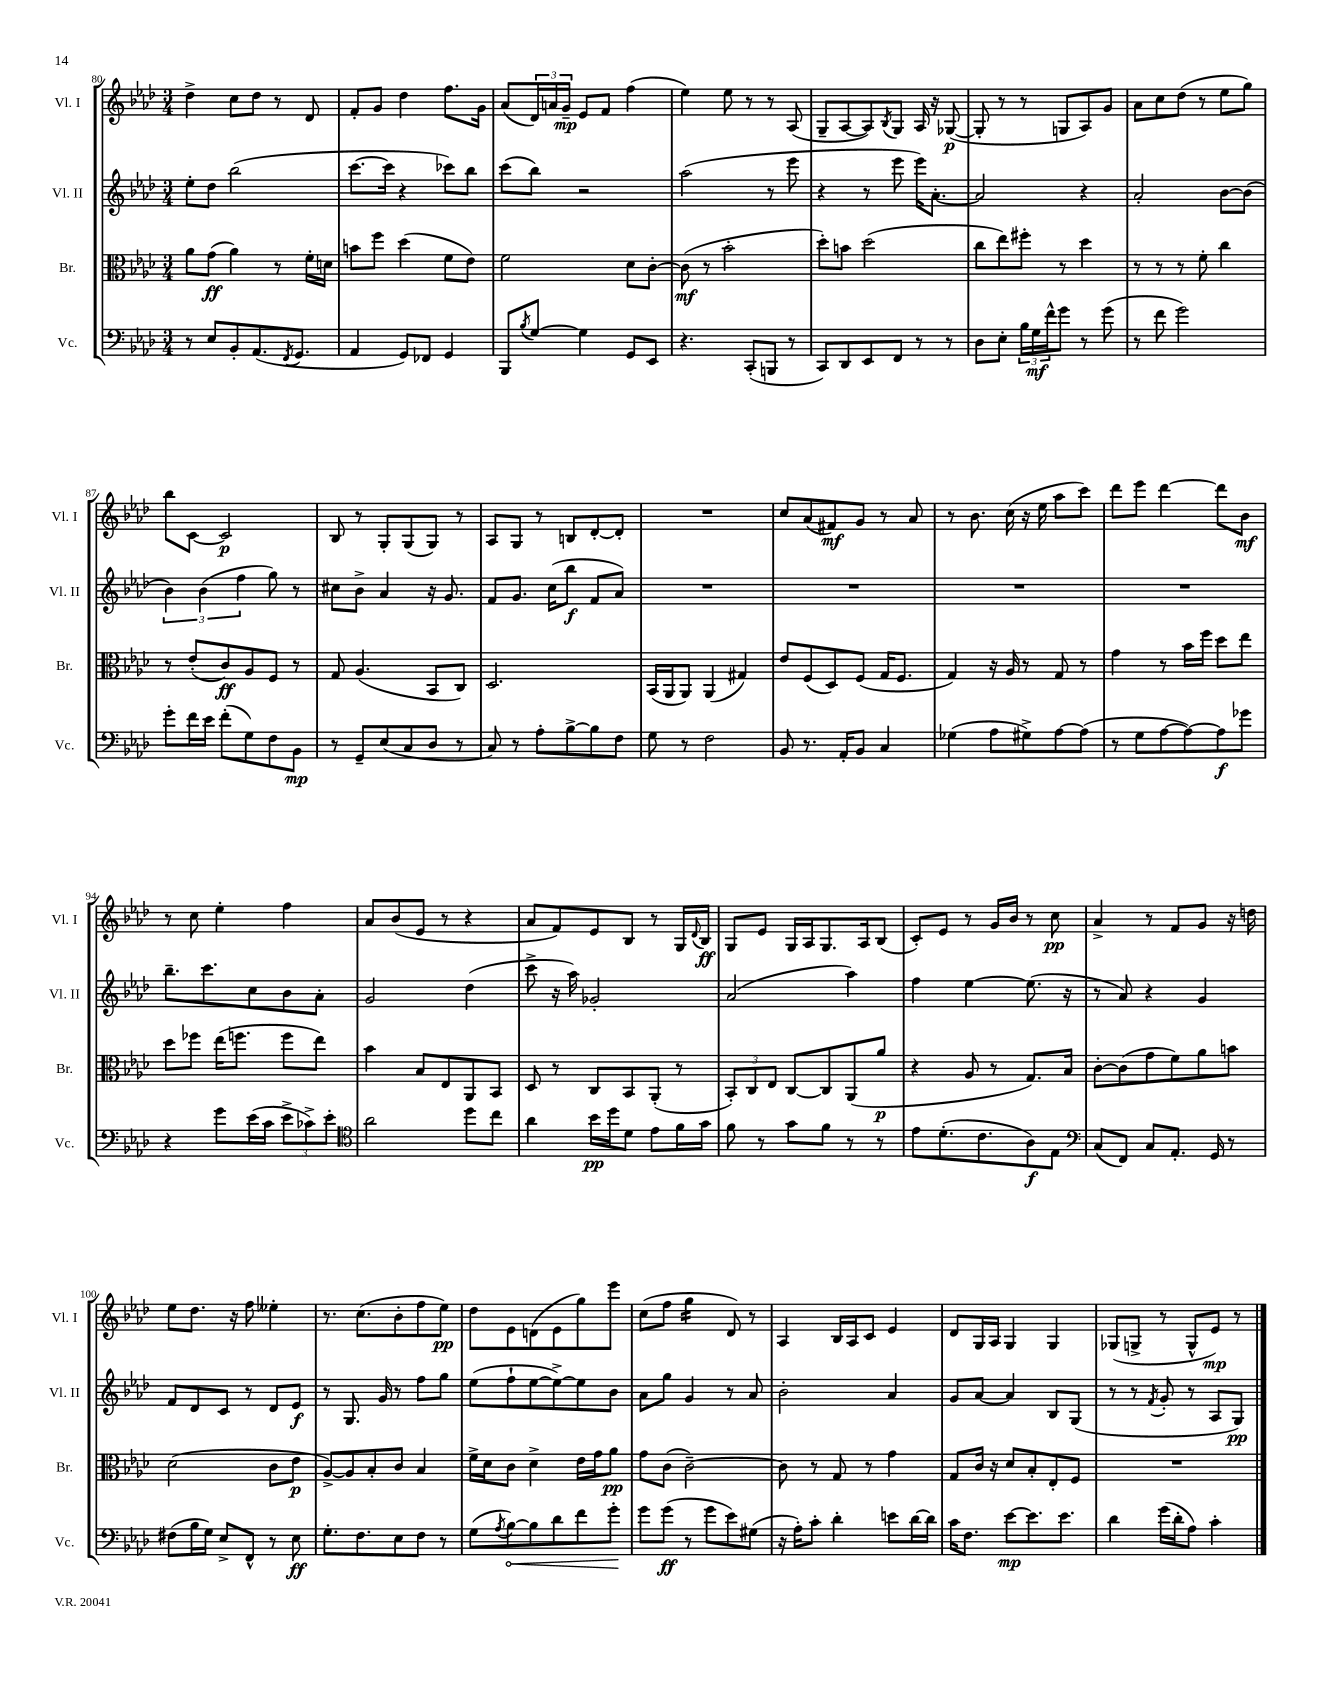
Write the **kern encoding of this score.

**kern	**kern	**kern	**kern
*staff4	*staff3	*staff2	*staff1
*clefF4	*clefC3	*clefG2	*clefG2
*k[b-e-a-d-]	*k[b-e-a-d-]	*k[b-e-a-d-]	*k[b-e-a-d-]
*M3/4	*M3/4	*M3/4	*M3/4
8r	8a-	8ee-'	4dd-^
8E-	(8g	8dd-	.
8BB-'	4a-)	(2bb-	8cc
(8.AA-	.	.	8dd-
.	8r	.	8r
8qFF	.	.	.
8.GG	.	.	.
.	16f'	.	8d-
.	16d	.	.
=	=	=	=
4AA-	8b	[8.ccc	8f'
.	8ff	.	8g
.	.	16ccc]	.
8GG)	(4dd-	4r	4dd-
8FF-	.	.	.
4GG	8f	8ccc-)	8.ff
.	8e-)	8bb-	.
.	.	.	16g
=	=	=	=
8BBB-	2f	(8ccc	(8a-
8qB-	.	.	.
[8G	.	8bb-)	24d-)
.	.	.	24a
.	.	.	24g~
4G]	.	2r	8e-
.	.	.	8f
8GG	8d-	.	(4ff
8EE-	[8c'	.	.
=	=	=	=
4.r	(8c]	(2aa-	4ee-)
.	8r	.	.
.	2b-'	.	8ee-
(8CC'	.	.	8r
8BBB	.	8r	8r
8r	.	8eee-	(8A-
=	=	=	=
8CC)	8dd-')	4r	8G~
8DD-	8b	.	[8A-
8EE-	(2dd-	8r	8A-])
.	.	.	8qB-
8FF	.	8eee-	8G
8r	.	16eee-)	16A-
.	.	[8.a-'	16r
8r	.	.	([8G-
=	=	=	=
8D-	8cc	2a-]	8G-']
8E-'	8ee-)	.	8r
24B-	8ff#'	.	8r
24G	.	.	.
24f^^	.	.	.
8g	8r	.	8G
8r	4dd-	4r	8A-)
(8g	.	.	8g
=	=	=	=
8r	8r	2a-'	8a-
8f	8r	.	8cc
2g)	8r	.	(8dd-
.	8f'	.	8r
.	4cc	[8b-	8ee-
.	.	(8b-]	8gg)
=	=	=	=
8g'	8r	6b-)	8bb-
16f	(8e-'	.	[8c
.	.	(6b-	.
16e-	.	.	.
(8f'	8c)	.	2c]
.	.	6ff	.
8G)	8A-	.	.
8F	8F	8gg)	.
8BB-	8r	8r	.
=	=	=	=
8r	8G	8cc#	8B-
8GG~	(4.A-	8b-^	8r
(8E-	.	4a-	8G'
8C	.	.	(8G
8D-	8BB-	16r	8G)
.	.	8.g	.
8r	8C)	.	8r
=	=	=	=
8C)	2.D-	8f	8A-
8r	.	8.g	8G
8A-'	.	.	8r
.	.	(16cc	.
[8B-^	.	8bb-	8B
8B-]	.	8f	[8d-'
8F	.	8a-)	8d-']
=	=	=	=
8G	(16BB-	2.r	2.r
.	16AA-	.	.
8r	8AA-)	.	.
2F	(4AA-	.	.
.	4G#)	.	.
=	=	=	=
8BB-	8e-	2.r	8cc
8.r	(8F	.	(8a-
.	8D-)	.	8f#)
16AA-'	.	.	.
8BB-	(8F	.	8g
4C	16G	.	8r
.	8.F	.	.
.	.	.	8a-
=	=	=	=
(4G-	4G)	2.r	8r
.	.	.	8.b-
8A-	16r	.	.
.	16A-	.	(16cc
8G#^)	8r	.	16r
.	.	.	16ee-
[8A-	8G	.	8aa-
(8A-]	8r	.	8ccc)
=	=	=	=
8r	4g	2.r	8ddd-
8G	.	.	8eee-
[8A-	8r	.	[4ddd-
8A-_)	16b-	.	.
.	16ff	.	.
8A-]	8dd-	.	8ddd-]
8g-	8ee-	.	8b-
=	=	=	=
4r	8dd-	8.bb-~	8r
.	8ff-	.	8cc
.	.	8.ccc	.
8g	(16ee-	.	4ee-'
.	8.ff	.	.
(16e-	.	8cc	.
16c	.	.	.
12e-^	8ff	8b-	4ff
12c-^)	.	.	.
.	8ee-)	8a-'	.
12e-'	.	.	.
=	=	=	=
*clefC4	*	*	*
2a-	4b-	2g	8a-
.	.	.	(8b-
.	8B-	.	8e-
.	8E-	.	8r
8dd-	8AA-	(4dd-	4r
8cc	8BB-	.	.
=	=	=	=
4a-	8D-	8ccc^	8a-
.	8r	16r	8f)
.	.	16aa-)	.
16b-	8C	2g-'	8e-
16dd-	.	.	.
8d-	8BB-	.	8B-
8e-	(8AA-'	.	8r
16f	8r	.	16G
.	.	.	8qqd-
16g	.	.	16B-
=	=	=	=
8f	12BB-')	(2a-	8G
.	12C	.	.
8r	.	.	8e-
.	12E-	.	.
8g	[8C	.	16G
.	.	.	16A-
8f	8C]	.	8.G
8r	(8AA-	4aa-)	.
.	.	.	16A-
8r	8a-	.	(8B-
=	=	=	=
8e-	4r	4ff	8c')
(8.d-'	.	.	8e-
.	8A-	[4ee-	8r
8.c	.	.	.
.	8r	.	16g
.	.	.	16b-
8A-)	8.G)	(8.ee-]	8r
8E-	.	.	8cc
.	16B-	16r	.
=	=	=	=
*clefF4	*	*	*
(8C	[8c'	8r	4a-^
8FF)	(8c]	8a-)	.
8C	8g	4r	8r
8.AA-'	8f)	.	8f
.	8a-	4g	8g
16GG	.	.	.
8r	8b	.	16r
.	.	.	16dd
=	=	=	=
(8F#	(2d-	8f	8ee-
16B-	.	8d-	8.dd-
16G)	.	.	.
8E-^	.	8c	.
.	.	.	16r
8FF^^	.	8r	8ff
8r	8c	8d-	4ee--'
8E-	8e-	8e-	.
=	=	=	=
8.G'	[8A-^)	8r	8.r
.	8A-]	8.G	.
8.F	.	.	(8.cc
.	8B-'	.	.
.	.	16g	.
8E-	8c	8r	8b-'
8F	4B-	8ff	8ff
8r	.	8gg	8ee-)
=	=	=	=
(8G	16f^	(8ee-	8dd-
.	16d-	.	.
8qA-	.	.	.
[8B-)	8c	8ff`	8e-
8B-]	4d-^	[8ee-	(8d
8d-	.	8ee-^_)	8e-
8f	16e-	8ee-]	8gg)
.	16g	.	.
8g'	8a-	8b-	8eee-
=	=	=	=
8g	8g	8a-	(8cc
(8g	(8c	8gg	8ff
8r	[2c~)	4g	4gg
8g	.	.	.
8e-)	.	8r	8d-)
(8G#	.	8a-	8r
=	=	=	=
16r	8c]	2b-'	4A-
16A-')	.	.	.
8c'	8r	.	.
4d-'	8G	.	16B-
.	.	.	16A-
.	8r	.	8c
8e	4g	4a-	4e-
[16d-	.	.	.
16d-]	.	.	.
=	=	=	=
16c	8G	8g	8d-
8.F	.	.	.
.	16c	[8a-	16G
.	16r	.	16A-
[8e-	8d-	4a-]	4G
8.e-]	8B-'	.	.
.	8E-'	8B-	4G
8.e-	.	.	.
.	8F	(8G	.
=	=	=	=
4d-	2.r	8r	(8G-
.	.	8r	8G^
.	.	8qf	.
(16g	.	8g'	8r
16d-'	.	.	.
8A-)	.	8r	8G^^
4c'	.	8A-	8e-)
.	.	8G)	8r
==	==	==	==
*-	*-	*-	*-
